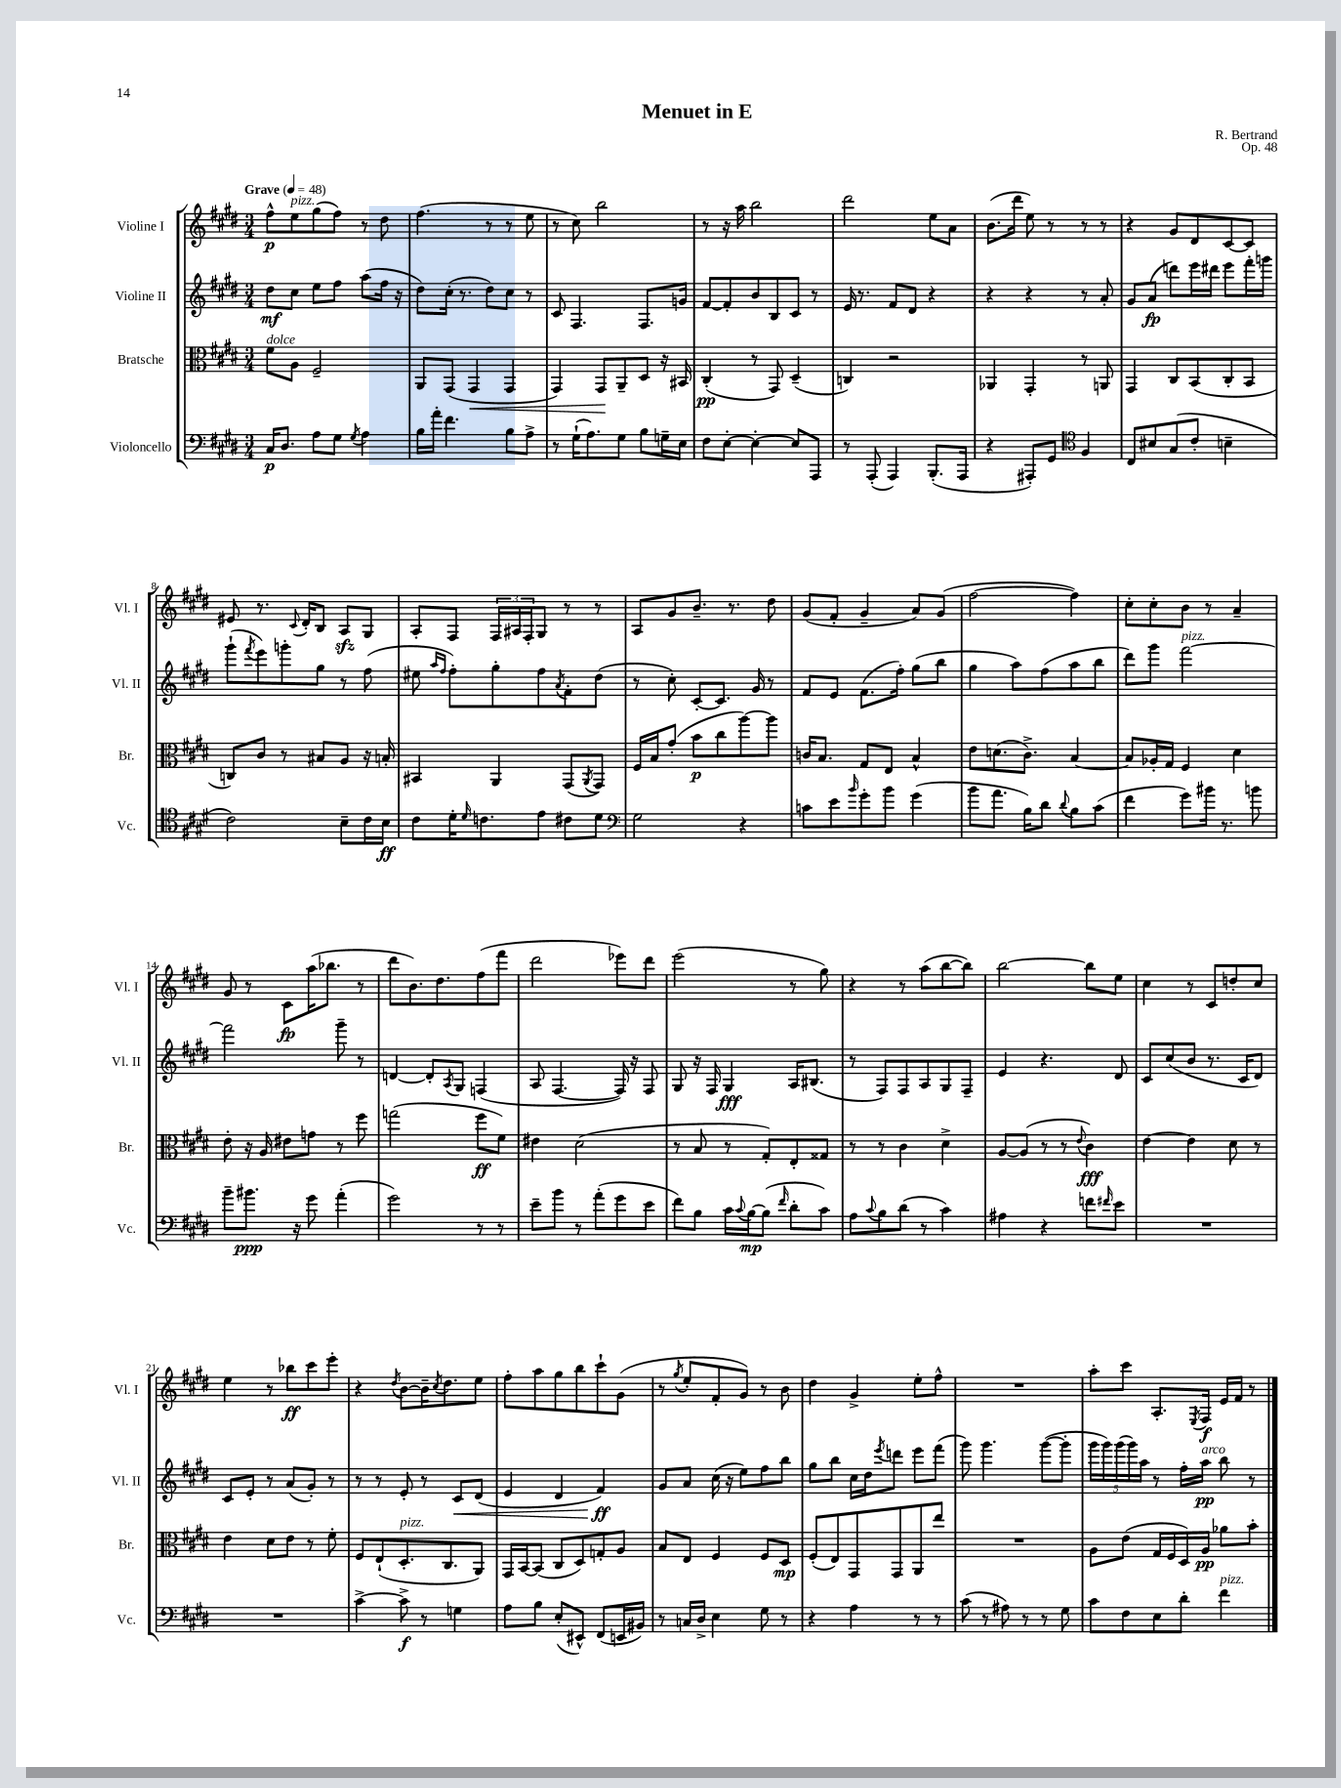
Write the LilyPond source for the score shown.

\header { title = "Menuet in E" composer = "R. Bertrand" opus = "Op. 48" }
<<
\new StaffGroup <<
\new Staff = "s0" \with { instrumentName = "Violine I" shortInstrumentName = "Vl. I" } {
    \clef treble \key e \major \numericTimeSignature \time 3/4 \tempo "Grave" 4 = 48
    fis''8-^\p e''8^\markup { \italic "pizz." } gis''8( fis''8) r8 dis''8 |
    fis''4.( r8 r8 e''8 |
    r8 cis''8) b''2 |
    r8 r16 a''16 b''2 |
    dis'''2 e''8 a'8 |
    b'8.( dis'''16 e''8) r8 r8 r8 |
    r4 gis'8 dis'8 cis'8~ cis'8 |
    eis'8 r8. \appoggiatura { cis'8 } dis'16-. b8 a8\sfz gis8 |
    a8-. fis8 \tuplet 3/2 { fis16 ais16 fis16-. } gis8 r8 r8 |
    a8 gis'8 b'8.-- r8. dis''8 |
    gis'8( fis'8-. gis'4-- a'8) gis'8( |
    fis''2~ fis''4) |
    cis''8-. cis''8-. b'8 r8 a'4-- |
    gis'8 r8 cis'8\fp a''16( bes''8. r8 |
    dis'''8 b'8.) dis''8. fis''8( fis'''8 |
    dis'''2 ees'''8) dis'''8 |
    e'''2( r8 gis''8) |
    r4 r8 a''8( b''8~ b''8) |
    b''2~ b''8 e''8 |
    cis''4 r8 cis'8 d''8-. cis''8 |
    e''4 r8 bes''8\ff cis'''8 e'''8-. |
    r4 \acciaccatura { dis''8 } b'8~ b'16-- \acciaccatura { cis''8 } dis''8. e''8 |
    fis''8-. a''8 gis''8 b''8 cis'''8-! gis'8( |
    r8 \acciaccatura { gis''8 } e''8-. fis'8-. gis'8) r8 b'8 |
    dis''4 gis'4-> e''8-. fis''8-^ |
    R2. |
    a''8-. cis'''8 a8.-. \acciaccatura { e8 } fis16\f e'16 fis'16 r8 \bar "|." |
}
\new Staff = "s1" \with { instrumentName = "Violine II" shortInstrumentName = "Vl. II" } {
    \clef treble \key e \major \numericTimeSignature \time 3/4
    dis''8\mf cis''8 e''8 fis''8 a''8( fis''16 r16 |
    dis''8) cis''16-.( r8. dis''8) cis''8 r8 |
    cis'8 fis4. fis8. g'16 |
    fis'8~ fis'8-. b'8 b8 cis'8 r8 |
    e'16 r8. fis'8 dis'8 r4 |
    r4 r4 r8 a'8-. |
    gis'8 a'8\fp( d'''8) e'''16 dis'''16 e'''8 fis'''16-. g'''16 |
    gis'''8-!( \acciaccatura { fis'''8 } e'''8) g'''8-. gis''8 r8 fis''8( |
    eis''8 \grace { a''16 fis''16 } fis''8-.) gis''8-. fis''8 \acciaccatura { a'8 } fis'8-. dis''8( |
    r8 cis''8-.) cis'8~-. cis'8. gis'16 r8 |
    fis'8 e'8 fis'8.( fis''16-.) gis''8( b''8 |
    gis''4 a''8) fis''8( a''8 b''8 |
    dis'''8) gis'''8 fis'''2~^\markup { \italic "pizz." } |
    fis'''2 gis'''8-- r8 |
    d'4~ d'8-. \acciaccatura { a8 } gis8 f4( |
    a8 fis4.~ fis16) r16 fis8 |
    gis8 r16 fis16 gis4\fff a16 bis8.( |
    r8 fis8) fis8 a8 gis8 fis8-- |
    e'4 r4. dis'8 |
    cis'8 cis''8( b'8 r8. cis'16 dis'8) |
    cis'8 e'8-. r8 a'8( gis'8-.) r8 |
    r8 r8 e'8-. r8 cis'8\< dis'8( |
    e'4 dis'4 fis'4\ff\!) |
    gis'8 a'8 cis''16( r16 e''8) fis''8 b''8 |
    gis''8 b''8 cis''16 dis''16 \acciaccatura { e'''8 } d'''8 e'''8 fis'''8( |
    gis'''8) gis'''4. gis'''8~( gis'''8-. |
    \tuplet 5/4 { gis'''16 gis'''16) gis'''16( gis'''16) a''16 } r8 fis''16-. a''16\pp^\markup { \italic "arco" } b''8 r8 \bar "|." |
}
\new Staff = "s2" \with { instrumentName = "Bratsche" shortInstrumentName = "Br." } {
    \clef alto \key e \major \numericTimeSignature \time 3/4
    fis'8^\markup { \italic "dolce" } a8 fis2-- |
    a,8 gis,8( gis,4\< gis,4 |
    gis,4) gis,8\! a,8-- dis8 r16 bis,16 |
    cis4-.\pp( r8 gis,8) dis4--( |
    c4) r2 |
    aes,4 gis,4-. r8 a,8 |
    gis,4 cis8 b,8( cis8-. b,8 |
    c8) cis'8 r8 bis8 a8 r16 b16-. |
    bis,4 a,4 gis,8( \acciaccatura { a,8 } gis,8) |
    fis16 b16 gis'8-.( b'8\p cis''8 a''8~) a''8 |
    c'16 b8. gis8 e8 b4-^ |
    e'8 d'8.( cis'8.->) b4~ |
    b8 aes16-. gis16 fis4 dis'4 |
    e'8-. r16 a16 eis'8 g'8 r8 fis''8 |
    g''2( fis''8\ff fis'8) |
    eis'4 dis'2( |
    r8 b8 r8 gis8-.) e8-. gisis8 |
    r8 r8 cis'4 dis'4-> |
    a8~ a8( r8 r8 \appoggiatura { e'8 } cis'4\fff) |
    e'4~ e'4 dis'8 r8 |
    e'4 dis'8 e'8 r8 fis'8-. |
    fis8 e8-!( dis8.-.^\markup { \italic "pizz." } cis8. a,8) |
    gis,16 b,16~ b,8( cis8 dis8) g8-. a8 |
    b8 e8 fis4 fis8 dis8\mp |
    fis8-.( e8) gis,8 gis,8 a,8 e''8 |
    R2. |
    a8 e'8( gis16 fis16 dis16) a16\pp aes'8 b'8-. \bar "|." |
}
\new Staff = "s3" \with { instrumentName = "Violoncello" shortInstrumentName = "Vc." } {
    \clef bass \key e \major \numericTimeSignature \time 3/4
    cis16\p dis8. a8 gis8 \acciaccatura { gis8 } a4 |
    b16 a'16-. fis'4. b8 a8-> |
    r8 gis16-!( a8.) gis8 b8 g16-- e16 |
    fis8 e8~-. e4~-. e8 a,,8 |
    r8 a,,8-.( a,,4) b,,8.-.( a,,16 |
    r4 ais,,8-.) gis,8 \clef tenor fis4 |
    cis8 bis8 gis8( cis'8-. b4-- |
    cis'2) b8-- cis'16 b16\ff |
    cis'8 dis'16-. \grace { dis'16 } c'8. e'8 cis'8 dis'8 |
    \clef bass gis2 r4 |
    c'8 e'8 \grace { b'16 } gis'8-. b'8 gis'4( |
    b'8 a'8. b16) dis'8 \appoggiatura { dis'8 } b8 cis'8( |
    fis'4 gis'8) bis'16 r8. b'8 |
    b'8-- bis'8.\ppp r16 gis'8 a'4-.( |
    gis'2) r8 r8 |
    e'8-- b'8 r8 a'8-.( gis'8 e'8 |
    fis'8) b8 cis'16 \appoggiatura { cis'8 } b16~\mp b8( \grace { fis'16 } dis'8-. cis'8) |
    a8 \appoggiatura { cis'8 } b8 dis'8( r8 cis'4) |
    ais4 r4 f'8 \grace { fis'16 } e'8 |
    R2. |
    R2. |
    cis'4~-> cis'8->\f r8 g4 |
    a8 b8 e8-.( eis,8-^) fis,8( e,16 bis,16) |
    r8 c16 dis16-> e4 gis8 r8 |
    r4 a4 r8 r8 |
    cis'8( r8 ais8) r8 r8 gis8 |
    cis'8 fis8 e8 dis'8-. fis'4^\markup { \italic "pizz." } \bar "|." |
}
>>
>>
